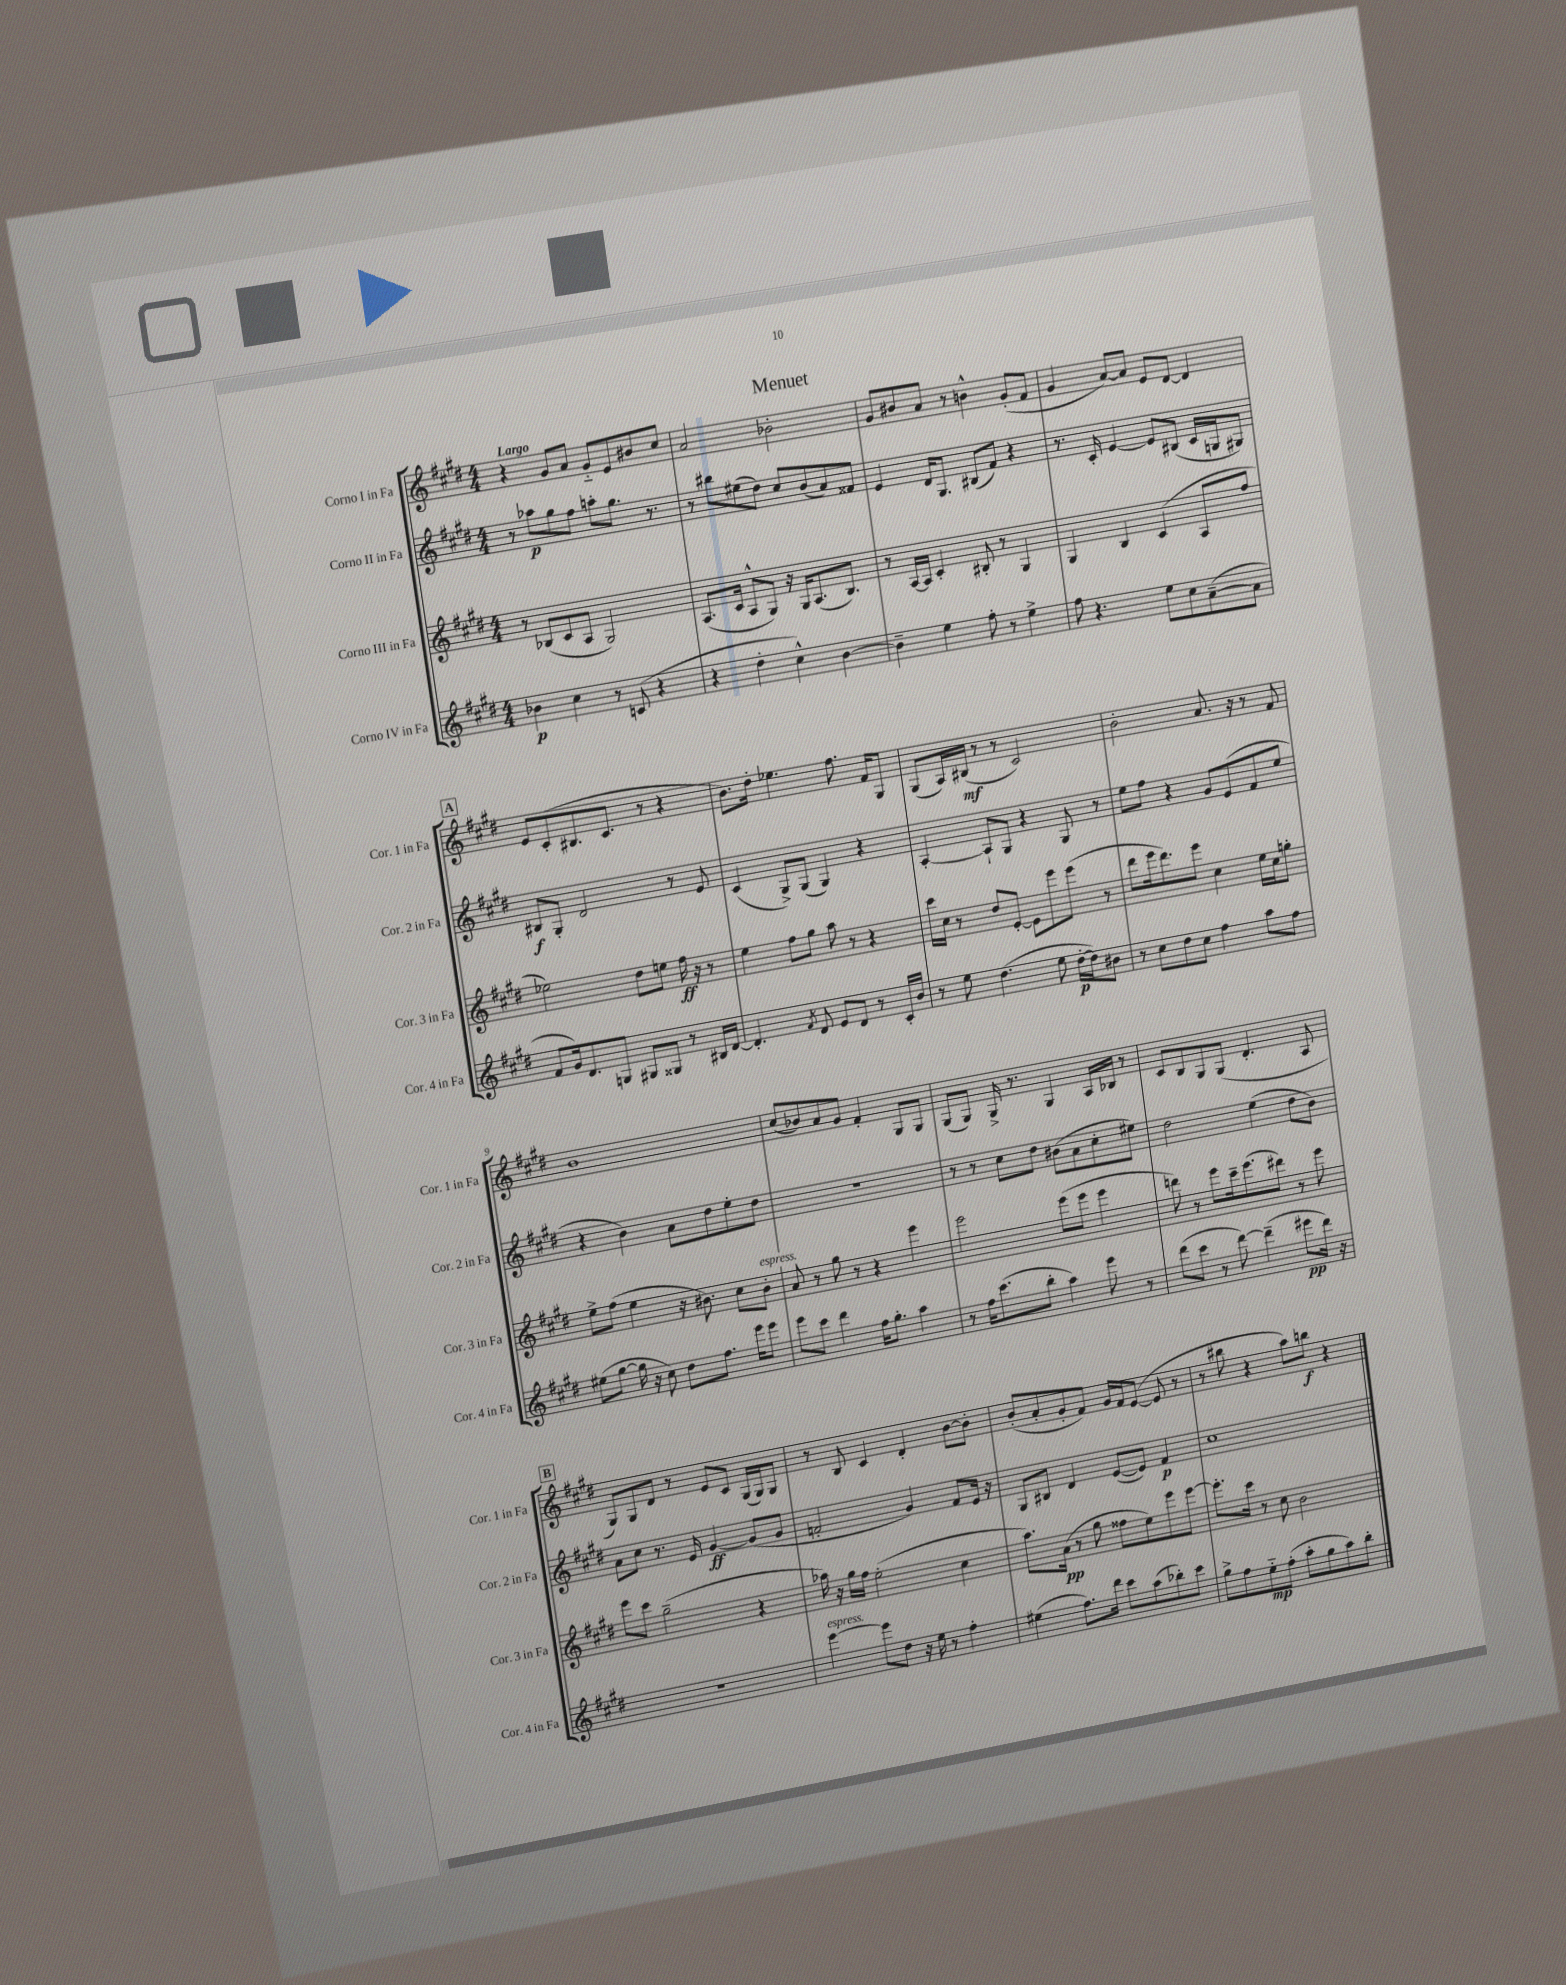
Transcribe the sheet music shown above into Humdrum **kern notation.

**kern	**kern	**kern	**kern
*staff4	*staff3	*staff2	*staff1
*clefG2	*clefG2	*clefG2	*clefG2
*k[f#c#g#d#]	*k[f#c#g#d#]	*k[f#c#g#d#]	*k[f#c#g#d#]
*M4/4	*M4/4	*M4/4	*M4/4
4b-\	8r	8r	4r
.	(8B-/L	8aa-\L	.
4cc#\	8c#/	8gg#\	8g#/L
.	8A/J	8ff#\J	8a/J
8r	2G#/)	8aa'\L	8g#'~/L
(8c/	.	8.gg#\J	8e/
4r	.	.	8b#/
.	.	8.r	.
.	.	.	8cc#/J
=	=	=	=
4r	(8.A/L	8r	2a/
.	.	8bb#\L	.
.	16c#/Jk	.	.
4dd#'\	8A^^/L	(8ee#\	.
.	8G#/J)	8dd#\J)	.
4cc#^^\)	16r	8cc#/L	2b-'\
.	16G#/LK	.	.
.	(8.A/	(8b/	.
[4b\	.	8a/)	.
.	8.B/J)	.	.
.	.	8f##/J	.
=	=	=	=
4b~\]	8r	4e/	8g#/L
.	[16A/LL	.	8b#/
.	16A/]JJ	.	.
4ee\	4c#'/	16d#/LK	8a/J
.	.	8.G#/J	.
.	.	.	8r
8ff#'\	8B#'/	(8B#/L	4b^^\
8r	8r	8f#/J)	.
4ee^\	4G#/	4r	(8g#'/L
.	.	.	8f#/J
=	=	=	=
8ff#\	4G#/	8.r	4g#/
4.r	.	.	.
.	.	16c#'/	.
.	4B/	[4e/	[8a/L)
.	.	.	8a/]J
8ee\L	(4c#/	8e/]L	8e/L
8cc#\	.	(8B#/J	[8d#/J
([8a~\	8A/L	16c#/LL	4d#/]
.	.	16G/J	.
8a\]J	8ff#/J	8G#/J)	.
=	=	=	=
8f#/L	2ee-\)	8B#/L	8e/L
16g#/k)	.	8G#'/J	(8c#'/
8.d#/	.	.	.
.	.	2d#/	8.B#/
8G/J	.	.	.
.	.	.	8.c#/J
8G#/L	8dd#\L	.	.
8G##/J	8ee\J	.	8r
8r	16ff#\	8r	4r
.	16r	.	.
16B#/LL	8r	8e/	.
[16d#/JJ	.	.	.
=	=	=	=
4.d#'/]	4ee\	(4c#/	8.b\L)
.	.	.	16dd#'\Jk
.	8ff#\L	8G#^/L)	4.ee-\
8qf#/	.	.	.
8d#/	8gg#\J	(8G#/J	.
8e/L	8aa\	4G#/)	.
8d#/J	8r	.	8.ff#\
8r	4r	4r	.
.	.	.	16f#/LK
16c#'/LL	.	.	8G#/J
16b/JJ	.	.	.
=	=	=	=
8r	16ccc#\LL	[4A'/	(8G#/L
.	16cc#\JJ	.	.
8ee\	8r	.	16A/L)
.	.	.	(16B#/JJ
(4.dd#\	8dd#/L	8A`/]L	8r
.	[8e'/J	8G#/J	8r
.	8e\]L	4r	2c#/)
8ee\	8eee\	.	.
[16dd#'\LL	(8eee\J	8G#/	.
16dd#\]J)	.	.	.
8b#\J	8r	8r	.
=	=	=	=
8r	8ddd#\L	8ee\L	2b'\
8cc#\L	16eee\k	8ff#\J	.
.	8.ddd#\)	.	.
8dd#\	.	4r	.
8cc#\J	8eee\J	.	.
4ff#\	4cc#\	8g#/L	8.a/
.	.	(8e/	.
.	.	.	16r
8aa\L	16ee\LL	8f#/	8r
.	16cc#\J	.	.
8ff#\J	8gg'\J	8ee/J	8f#/
=	=	=	=
(8ee#\L	8ee^\L	4r	1b
[8gg#\J	(8ff#\J	.	.
16gg#\]	4ee\	4b\)	.
16r	.	.	.
8cc#\)	.	.	.
8dd#\L	16r	8a\L	.
.	8.b#\)	.	.
8.ff#\J	.	8dd#\	.
.	8cc#\L	8ee'\	.
16eee\LK	.	.	.
8eee\J	8b#'\J	8dd#\J	.
=	=	=	=
8eee\L	8a/	1r	(8cc#/L
8ccc#\J	8r	.	8b-/)
4ddd#\	8gg#\	.	8a/
.	8r	.	8g#/J
16ff#\LK	4r	.	4f#'/
8.gg#'\J	.	.	.
4aa\	4eee\	.	8G#/L
.	.	.	8G#/J
=	=	=	=
8r	2eee\	8r	(8G#/L
16ff#\LK	.	8r	8G#/J)
(8.ccc#\	.	.	.
.	.	8cc#\L	16G#^/
.	.	.	8.r
8bb'\J	.	8dd#\J	.
4aa\)	(8eee\L	(8b#\L	4G#/
.	8eee\J	8a\	.
8eee\	4eee\	8cc#'\	16A/LL
.	.	.	16B-/JJ
8r	.	8ee#\J)	8r
=	=	=	=
(8ddd#\L	8ddd\)	2dd#\	8c#/L
8ccc#\J	8r	.	8B/
8r	8eee\L	.	8G#/
[8ddd#\)	16ccc#~\k	.	(8G#/J
.	(8.eee\	.	.
(4ddd#~\]	.	(4ee\	4.d#'/
.	8ddd#\J)	.	.
8eee#\L	8r	8dd#\L	.
16ddd#\Jk)	8eee\	8b\J)	8A/
16r	.	.	.
=	=	=	=
1r	8eee\L	8a\L	8G#/L)
.	8ccc#\J	8cc#\J	8G#/
.	(2gg#~\	8.r	8d#/J
.	.	.	8r
.	.	16e/	.
.	.	[4g#/	8e/L
.	.	.	8c#/J
.	4r	(8g#/]L	(16G#/LL
.	.	.	16G#/J)
.	.	8g#/J	8G#/J
=	=	=	=
[4eee\	16aa-\)	2f'/	8r
.	16r	.	.
.	16gg#\LL	.	8B/
.	16ff#\JJ	.	.
8eee\]L	(2ee'\	.	4c#/
8dd#\J	.	.	.
16r	.	4g#/)	4d#'/
16ee\	.	.	.
8r	.	.	.
4ff#'\	4cc#\	8f/L	[8b\L
.	.	16e/Jk	8b'\]J
.	.	16r	.
=	=	=	=
(4ee#\	8.aa\L)	8G#/L	(8b'/L
.	.	8B#/J	8a'/
.	(16a\Jk	.	.
8.ff#\L)	8r	4d#/	8g#'/
.	8gg#\	.	8f#/J)
16ddd#\Jk	.	.	.
8ccc#\L	8ff##\L	([8e/L	16g#/LL
.	.	.	16f#/J
(8aa\	8ee\)	8e/]J)	([8e/J
8bb-'\)	8eee\	4f#/	8e/]
8ccc#\J	[8eee\J	.	8r
=	=	=	=
8gg#^\L	8.eee'\]L	1cc#	8r
8ff#\	.	.	8bb#\
.	16ccc#\Jk	.	.
8ee'~\	8r	.	4r
(8ff#'\J	8cc#\	.	.
8aa'\L	2b\	.	8aa\L)
8gg#\	.	.	8bb\J
8aa\)	.	.	4r
8bb'\J	.	.	.
==	==	==	==
*-	*-	*-	*-
